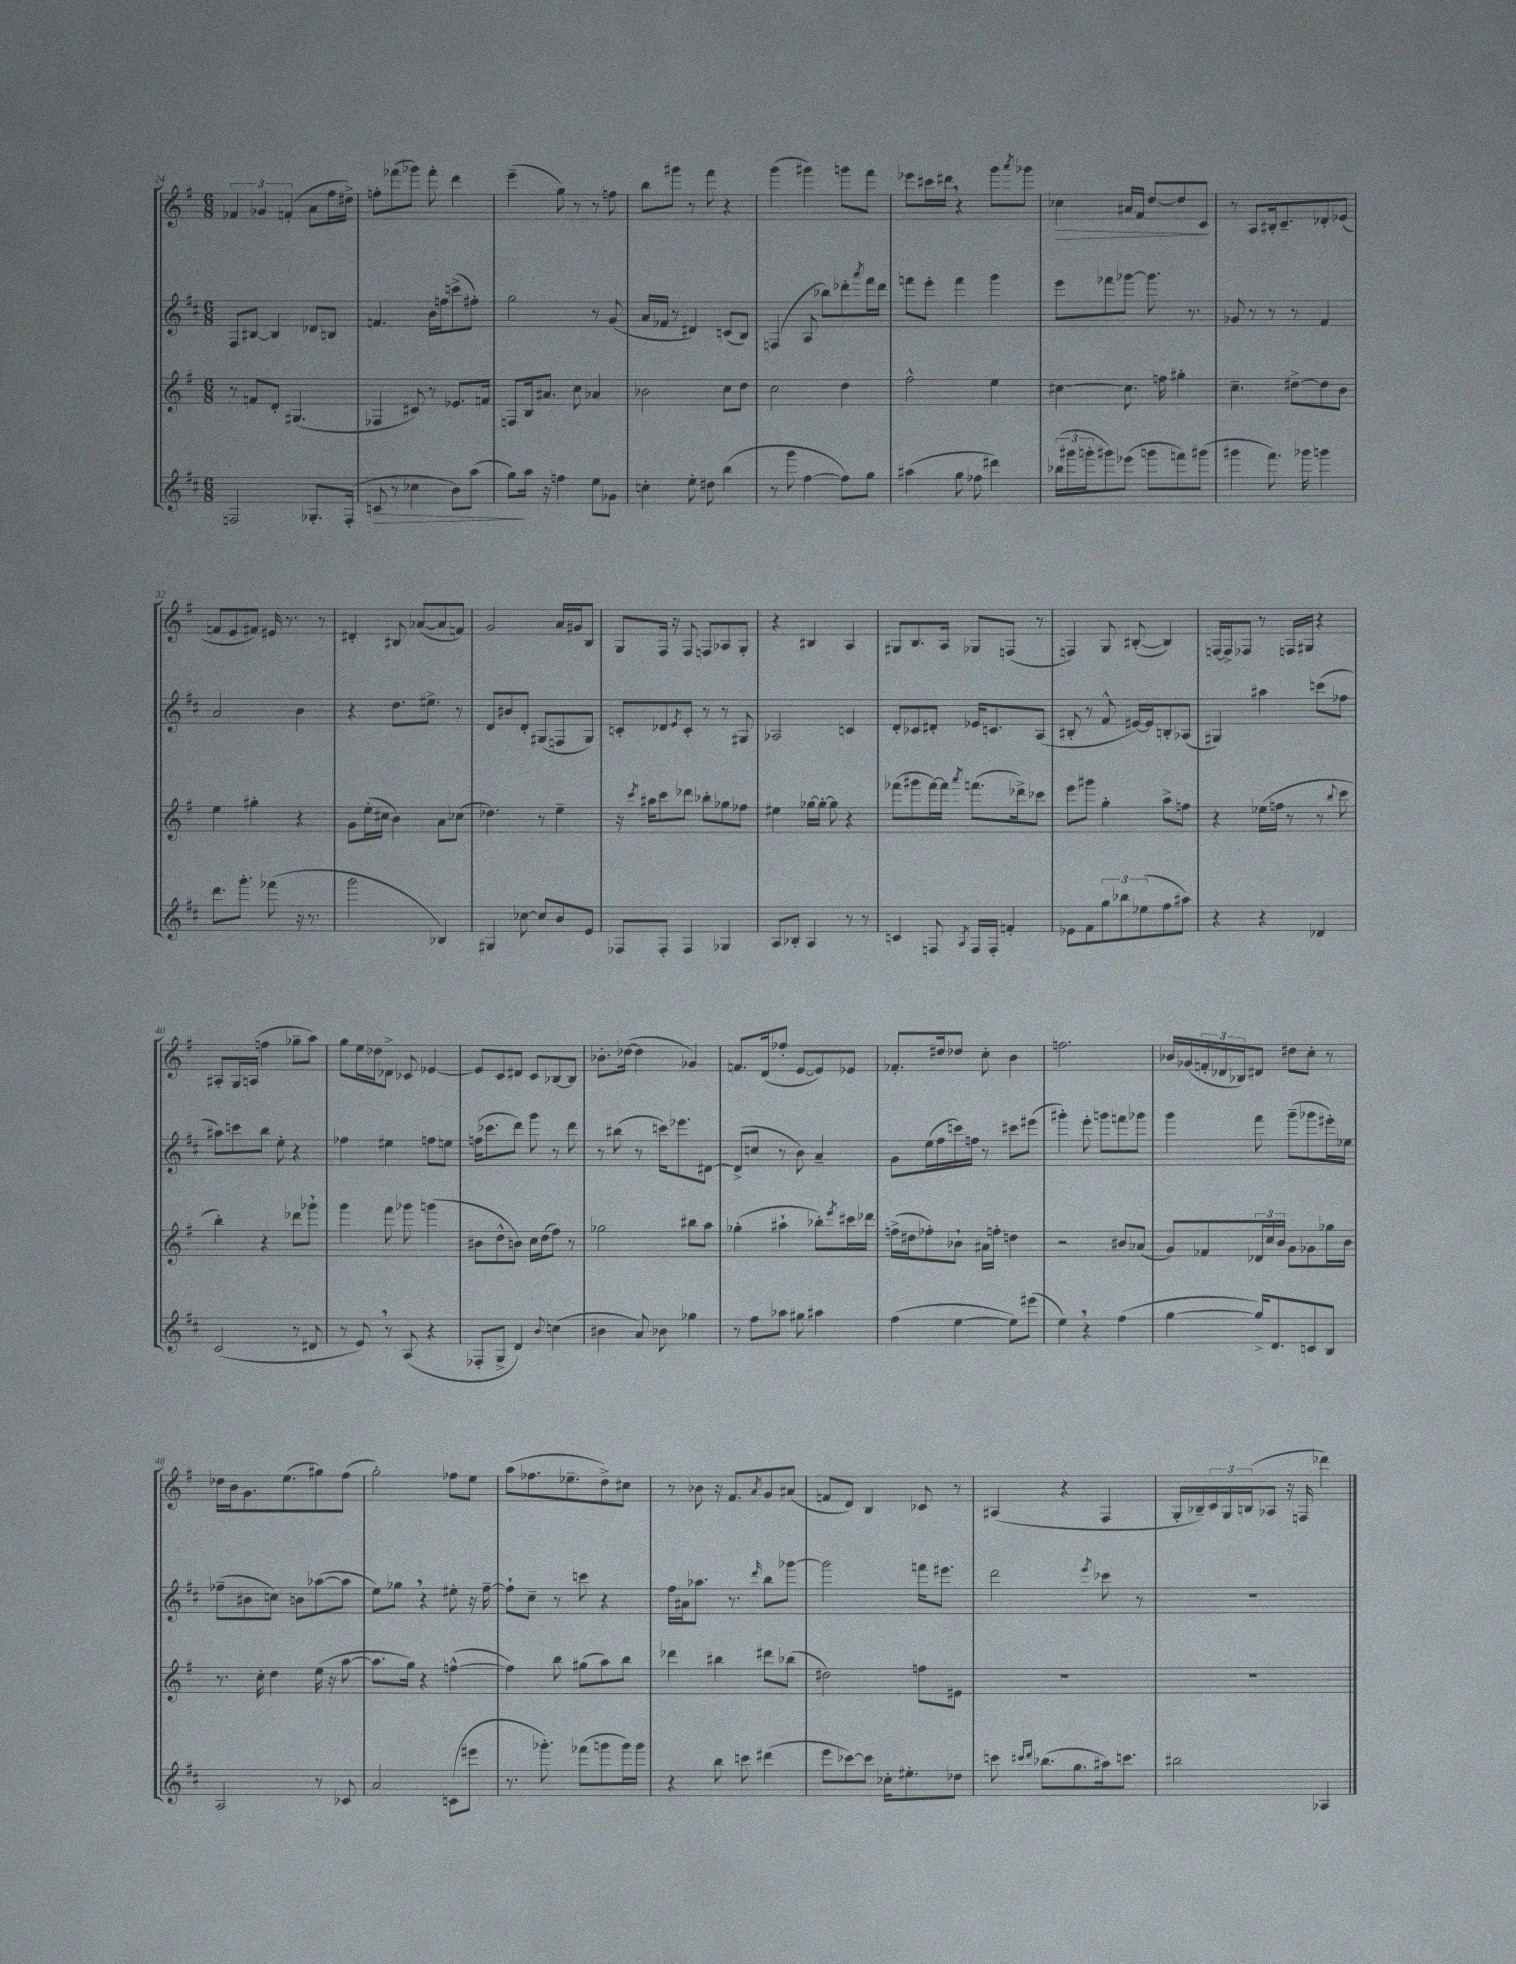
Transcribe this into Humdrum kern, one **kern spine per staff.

**kern	**dynam	**kern	**kern	**kern	**dynam
*part4	*part4	*part3	*part2	*part1	*part1
*staff4	*staff4	*staff3	*staff2	*staff1	*staff1
*clefG2	*	*clefG2	*clefG2	*clefG2	*
*k[f#c#]	*	*k[f#]	*k[f#c#]	*k[f#]	*
*M6/8	*	*M6/8	*M6/8	*M6/8	*
=24	=24	=24	=24	=24	=24
2Fn/	.	8r	8F#/L	6f-X/	.
.	.	8fn/L	[8B#X/J	.	.
.	.	.	.	6g-X/	.
.	.	8d'/J	4B#/]	.	.
.	.	.	.	(6fn'/	.
.	.	(4.G#X/	.	.	.
8.G-X'/L	.	.	8d-X/L	8a\L	.
.	.	.	8Bn/J	16ff#\L	.
(16F'/Jk	.	.	.	16dd#X^\JJ)	.
=25	=25	=25	=25	=25	=25
!	!LO:HP:b	!	!	!	!
8cn/	>	4F-X/	4.fn/	8ffn'\L	.
8r	.	.	.	(8fff-X\	.
4cc-X\	.	8c#X/)	.	8ggg-X\J)	.
.	.	8r	16b\LL	8fff-'\	.
.	.	.	16ffn\J	.	.
8b\L)	.	8.e-X/L	(8cccn^\	4ddd\	.
(8aa\J	.	.	8ff#X'\J)	.	.
.	.	16fn/Jk	.	.	.
=26	=26	=26	=26	=26	=26
8gg\L)	.	8Fn/L	2gg\	(4eee~\	.
16aa\Jk	]	16B/k	.	.	.
16r	.	8.a#X/J	.	.	.
4ffn\	.	.	.	8gg\)	.
.	.	8cc\	.	8r	.
8ee\L	.	4a-X/	8r	8r	.
8g-X\J	.	.	(8g/	8ffn\	.
=27	=27	=27	=27	=27	=27
4ccn'\	.	2b-X\	16a/LL	8bb\L	.
.	.	.	16f-X/JJ	.	.
.	.	.	8r	8ggg#X\J	.
8ee'\	.	.	4d#X/)	8r	.
8dd#X\	.	.	.	8fff#\	.
(4bb\	.	8cc\L	(8cn/L	4r	.
.	.	8dd\J	8B/J)	.	.
=28	=28	=28	=28	=28	=28
8r	.	2cc\	(4Fn/	(4ggg\	.
8ggg\	.	.	.	.	.
[4ff#\	.	.	8A/	4ggg#X\)	.
.	.	.	8bb-X\L)	.	.
8ff#\L])	.	4dd\	8ddd-X'\	8gggn\L	.
.	.	.	8qaaa/	.	.
8gg\J	.	.	16fff#\L	8fff#\J	.
.	.	.	16ddd-\JJ	.	.
=29	=29	=29	=29	=29	=29
(4aa#X\	.	2ff#^^\	8fffn\L	8eee-X\L	.
.	.	.	8eee'\J	16ccc#X\L	.
.	.	.	.	16ddd#X,\JJ	.
8gg\	.	.	4fff\	4r	.
8ff-X\	.	.	.	.	.
4ddd#X\)	.	4ee\	4ggg\	8ggg\L	.
.	.	.	.	8qaaa/	.
.	.	.	.	8ggg-X\J	.
=30	=30	=30	=30	=30	=30
!	!	!	!	!	!LO:HP:b
(24bb-X\LL	.	[4cc#X\	8eee\L	4cc-X\	>
24ggg#X\	.	.	.	.	.
24gggn'\J	.	.	.	.	.
8ggg#X\)	.	.	8fff-X\	.	.
(8eee-X\J	.	8.cc#\]	[8ggg-X\J	16a#X/LL	.
.	.	.	.	16f#/JJ	.
8gggn\L	.	.	8.ggg-\]	[8dd/L	.
.	.	16ffn\	.	.	.
8fffn\)	.	4gg#X'\	.	8dd/]	.
.	.	.	8.r	.	.
(8ggg#X\J	.	.	.	8c/J	.
.	.	.	.	.	]
=31	=31	=31	=31	=31	=31
4ggg#X\	.	4.cc~\	8g-X/	8r	.
.	.	.	8r	8A/L	.
8.fff#\)	.	.	8r	16B#X'/k	.
.	.	.	.	8.c~/	.
.	.	[8dd#X^\L	8r	.	.
16ggg-X\	.	.	.	.	.
4gggn\	.	8dd#\]	4f#/	8d-X'/	.
.	.	8b\J	.	(8e-X/J	.
!!LO:LB:g=z
=32	=32	=32	=32	=32	=32
8.ddd\L	.	4ee\	2a/	8fn/L	.
.	.	.	.	8e/	.
8.ggg'\J	.	.	.	.	.
.	.	4gg#X'\	.	8f#X/J)	.
(8fff-X\	.	.	.	16e#X/	.
.	.	.	.	8.r	.
16r	.	4r	4b\	.	.
8.r	.	.	.	.	.
.	.	.	.	8r	.
=33	=33	=33	=33	=33	=33
2ggg\	.	8g\L	4r	4d#X'/	.
.	.	(16ee'\L	.	.	.
.	.	16cc#X\JJ	.	.	.
.	.	4b\)	8.dd\L	8B#X/	.
.	.	.	.	([8a-X/L	.
.	.	.	8.ee#X^\J	.	.
4B-X/)	.	8a\L	.	8a-/]	.
.	.	(8cc-X\J	8r	8fn/J)	.
=34	=34	=34	=34	=34	=34
4G#X/	.	4.dd-X\)	8d/L	2g/	.
.	.	.	8b#X/	.	.
[8cc-X\	.	.	8d'/J	.	.
8cc-/L]	.	8r	(8G#X/L	.	.
8b/	.	4ee~\	8Fn/	16a/LL	.
.	.	.	.	16g#X/J	.
8e/J	.	.	8G#/J)	8B/J	.
=35	=35	=35	=35	=35	=35
8F-X/L	.	16r	8cn'/L	8G/L	.
.	.	8qccc/	.	.	.
.	.	16aa#X\KL	.	.	.
8F-'/J	.	8ccc\	8d-X/	16F#/Jk	.
.	.	.	.	16r	.
.	.	.	8qe/	.	.
4F-/	.	8ddd-X\J	8c'/J	8F#/	.
.	.	8bb-X'\L	8r	8Fn/L	.
4G-X/	.	8gg-X\	8r	8A-X/	.
.	.	8ff-X\J	8G#X/	8G'/J	.
=36	=36	=36	=36	=36	=36
8A/L	.	4ee#X\	2A-X/	4r	.
8B-X'/J	.	.	.	.	.
4A/	.	[16gg-X\LL	.	4B#X/	.
.	.	16gg-'\JJ_	.	.	.
.	.	8gg-\]	.	.	.
8r	.	4r	4cn/	4A/	.
8r	.	.	.	.	.
=37	=37	=37	=37	=37	=37
4cn/	.	(8fff-X\L	8d'/L	8G#X/L	.
.	.	8ggg#X\	8c-X/	8.B/	.
8Fn/	.	[16fff-\L)	8d#X'/J	.	.
.	.	16fff-\JJ]	.	16A/Jk	.
8qA/	.	8qaaa/	.	.	.
16F/LL	.	(8.fffn\L	16e-X/KL	8G-X/L	.
16F'/JJ	.	.	8.cn/	.	.
4fn'/	.	.	.	(8Fn/J	.
.	.	16ddd-X^\k)	.	.	.
.	.	8ccc-X\J	(8A/J	8r	.
=38	=38	=38	=38	=38	=38
8e-X\L	.	8eee\L	8B#X'/	4Fn/)	.
8f#\	.	8ggg#X\J	8r	.	.
12gg\	.	4gg'\	8f#^^/	8G/	.
12bb-X\	.	.	.	.	.
.	.	.	[16e#X/LL)	([8B#X'/	.
(12ee-X\	.	.	.	.	.
.	.	.	16e#/J]	.	.
8ff#\	.	8aa^\L	8Bn'/	4B#/])	.
8aa#X\J)	.	8ffn\J	(8A-X/J	.	.
=39	=39	=39	=39	=39	=39
4r	.	4r	4G#X/)	[16Fn/LL	.
.	.	.	.	16F^/J]	.
.	.	.	.	8F-X/J	.
4r	.	(16ee-X\LL	4aa#X\	8r	.
.	.	16ffn\JJ	.	.	.
.	.	8r	.	16Fn/LL	.
.	.	.	.	16G#X/JJ	.
4d-X/	.	8r	(8cccn\L	4r	.
.	.	8qqbb/	.	.	.
.	.	8ccc\	8ff-X\J	.	.
!!LO:LB:g=z
=40	=40	=40	=40	=40	=40
(2c#/	.	4bb'\)	8aa#X\L)	8A#X'/L	.
.	.	.	8cccn\	16G/L	.
.	.	.	.	(16An/JJ	.
.	.	4r	8bb\J	4ffn\	.
.	.	.	8ee'\	.	.
8r	.	8ddd-X\L	4r	8gg-X~\L	.
8d#X/	.	8ggg-X`\J	.	8aa\J)	.
=41	=41	=41	=41	=41	=41
8r	.	4ggg\	4ff-X\	8gg\L	.
8e,/)	.	.	.	16ee\L	.
.	.	.	.	16dd-X\J	.
8r	.	8fff#\	4ee#X\	8d-X^\J	.
(8A/	.	8ggg-X\	.	8c-X/	.
4r	.	(4gggn\	8ffn\L	[4e-X/	.
.	.	.	8een\J	.	.
=42	=42	=42	=42	=42	=42
8F-X'/L	.	8b#X\L	(16ffn\KL	8e-/L]	.
.	.	.	8.ccc-X\	.	.
8G^/J	.	8dd^^\	.	8c/	.
4d/)	.	8bn\J)	8ddd\J)	8d#X/J	.
.	.	16cc\LL	8ggg\	8c/L	.
.	.	(16dd\J	.	.	.
8qqb/	.	.	.	.	.
(4ccn\	.	8ff#\J)	8r	[8B-X/	.
.	.	8r	8ddd\	8B-/J]	.
=43	=43	=43	=43	=43	=43
4b#X\	.	2gg-X\	8r	8.b-X'\L	.
.	.	.	(8bb#X\	.	.
.	.	.	.	([16dd-X\Jk	.
8a/)	.	.	8r	4dd-\]	.
8b-X\	.	.	16cccn\KL)	.	.
.	.	.	8.eee-X\	.	.
4gg-X\	.	8bb#X\L	.	4g-X/)	.
.	.	8aa\J	[8d#X\J	.	.
=44	=44	=44	=44	=44	=44
8r	.	(4gg-X'\	(8d#^/L]	8.fn/L	.
8ff#\L	.	.	8ccn/J	.	.
.	.	.	.	(16d/k	.
8aa-X\J	.	4aa#X`\	8r	8ff-X'/J	.
8gg#X\	.	.	8b\)	[8e/L	.
4aa#X\	.	8bb-X'\L)	4a~/	8e/])	.
.	.	8qeee/	.	.	.
.	.	16ccc#X\L	.	8e-X/J	.
.	.	16ddd-X\JJ	.	.	.
=45	=45	=45	=45	=45	=45
(4ff#\	.	(16ffn^\LL	8g\L	8.f-X'/L	.
.	.	16dd#X\J	.	.	.
.	.	8ff-X'\)	(16ee\L	.	.
.	.	.	16ff#\	16dd#X/k	.
[4ee\	.	8b-X`\J	16cccn\)	8dd-X/J	.
.	.	.	16ffn\JJ	.	.
.	.	16a#X\LL	8r	8cc'\	.
.	.	16ffn'\JJ	.	.	.
8ee\L])	.	4ddn\	8ccc#X\L	4b\	.
(8eee#X\J	.	.	(8eee#X\J	.	.
=46	=46	=46	=46	=46	=46
4ee,\)	.	2r	4ggg#X'\)	2.ffn\	.
4r	.	.	8eee'\	.	.
.	.	.	8gggn\L	.	.
(4ff#\	.	8b#X/L	8fffn\	.	.
.	.	(8a-X/J	8ggg-X\J	.	.
=47	=47	=47	=47	=47	=47
[4gg\	.	8g/L)	4ggg\	16b-X/LL	.
.	.	.	.	(16g-X/	.
.	.	8f-X/	.	24fn'/	.
.	.	.	.	24d-X/	.
.	.	.	.	24B-X/J)	.
16gg^/KL])	.	24d-X/L	8fff#\	8d#X/J	.
.	.	24cc/	.	.	.
8.d/	.	.	.	.	.
.	.	24b/JJ	.	.	.
.	.	8g\L	(8ggg~\L	8dd#X\L	.
8cn/	.	8g-X\	8ggg-X\	8cc'\J	.
8B/J	.	16gg-X\L	16eee#X'\L)	8r	.
.	.	16b\JJ	16ee-X\JJ	.	.
!!LO:LB:g=z
=48	=48	=48	=48	=48	=48
2A/	.	8.r	(8ff-X~\L	16dd-X\LL	.
.	.	.	.	16b\J	.
.	.	.	8b#X\	8.g\	.
.	.	16cc'\	.	.	.
.	.	4dd\	8ccn\J)	.	.
.	.	.	.	(8.ee\	.
.	.	.	8bn\L	.	.
8r	.	(16ee\	([8aa-X\	8gg#X\)	.
.	.	16r	.	.	.
8c-X/	.	[8aa\	8aa-\J]	(8ff#\J	.
=49	=49	=49	=49	=49	=49
2a/	.	8.aa\L]	8ee\L)	2gg'\)	.
.	.	.	8gg-X,\J	.	.
.	.	16gg\Jk)	.	.	.
.	.	4r	4r	.	.
(8cn\L	.	([4ffn^^\	8ee#X'\	8ff-X\L	.
8eee#X\J	.	.	16r	8ee\J	.
.	.	.	[16ff#~\	.	.
=50	=50	=50	=50	=50	=50
8.r	.	4ff\])	8ff#`\L]	(8aa\L	.
.	.	.	8cc#~\J	8.ff-X\	.
8.ggg-X'\)	.	.	.	.	.
.	.	8bb\	8r	.	.
.	.	.	.	8.ee-X~\	.
(8fff-X\L	.	(8gg#X\L	8cccn\	.	.
8gggn\	.	8aa\)	4r	8dd^\)	.
16ggg\L)	.	8bb\J	.	8cc#X\J	.
16ggg\JJ	.	.	.	.	.
=51	=51	=51	=51	=51	=51
4r	.	4ddd-X\	16ff#\LL	8r	.
.	.	.	16a#X\J	.	.
.	.	.	8.aa-X\J	8b-X\	.
8bb\	.	4bb#X\	.	16r	.
.	.	.	8.r	8.f#/L	.
8cccn\	.	.	.	.	.
.	.	.	16qqddd/	8qa/	.
(4ddd#X\	.	8ddd#X\L	8bb\L	8g/	.
.	.	(8bb-X\J	[8ggg-X\J	(8a#X/J	.
=52	=52	=52	=52	=52	=52
8eee\L	.	2dd#X\)	2ggg-\]	8fn/L	.
[8ccc-X\)	.	.	.	8d/J)	.
8ccc-\J]	.	.	.	4B/	.
16cc-X'\KL	.	.	.	.	.
8.ee#X'\	.	.	.	.	.
.	.	8ffn\L	16fffn\KL	8c-X/	.
.	.	.	8.eee#X\J	.	.
8dd-X\J	.	8e#X\J	.	8r	.
=53	=53	=53	=53	=53	=53
8cccn\	.	2.r	2ddd\	(4A#X/	.
16qqccc#X/LL	.	.	.	.	.
16qqddd/JJ	.	.	.	.	.
(8.bb-X\L	.	.	.	.	.
.	.	.	.	4r	.
8.gg\	.	.	.	.	.
.	.	.	8qeee/	.	.
16aa#X\k)	.	.	8ccc-X\	4F#/	.
8.cccn\J	.	.	.	.	.
.	.	.	8r	.	.
=54	=54	=54	=54	=54	=54
2bb#X\	.	2.r	2.r	16G'/LL	.
.	.	.	.	16B-X~/)	.
.	.	.	.	24c/	.
.	.	.	.	24G/	.
.	.	.	.	(24Bn/J	.
.	.	.	.	8A-X/J	.
.	.	.	.	16r	.
.	.	.	.	16Fn/	.
4A-X/	.	.	.	4ddd-X\)	.
==	==	==	==	==	==
*-	*-	*-	*-	*-	*-
